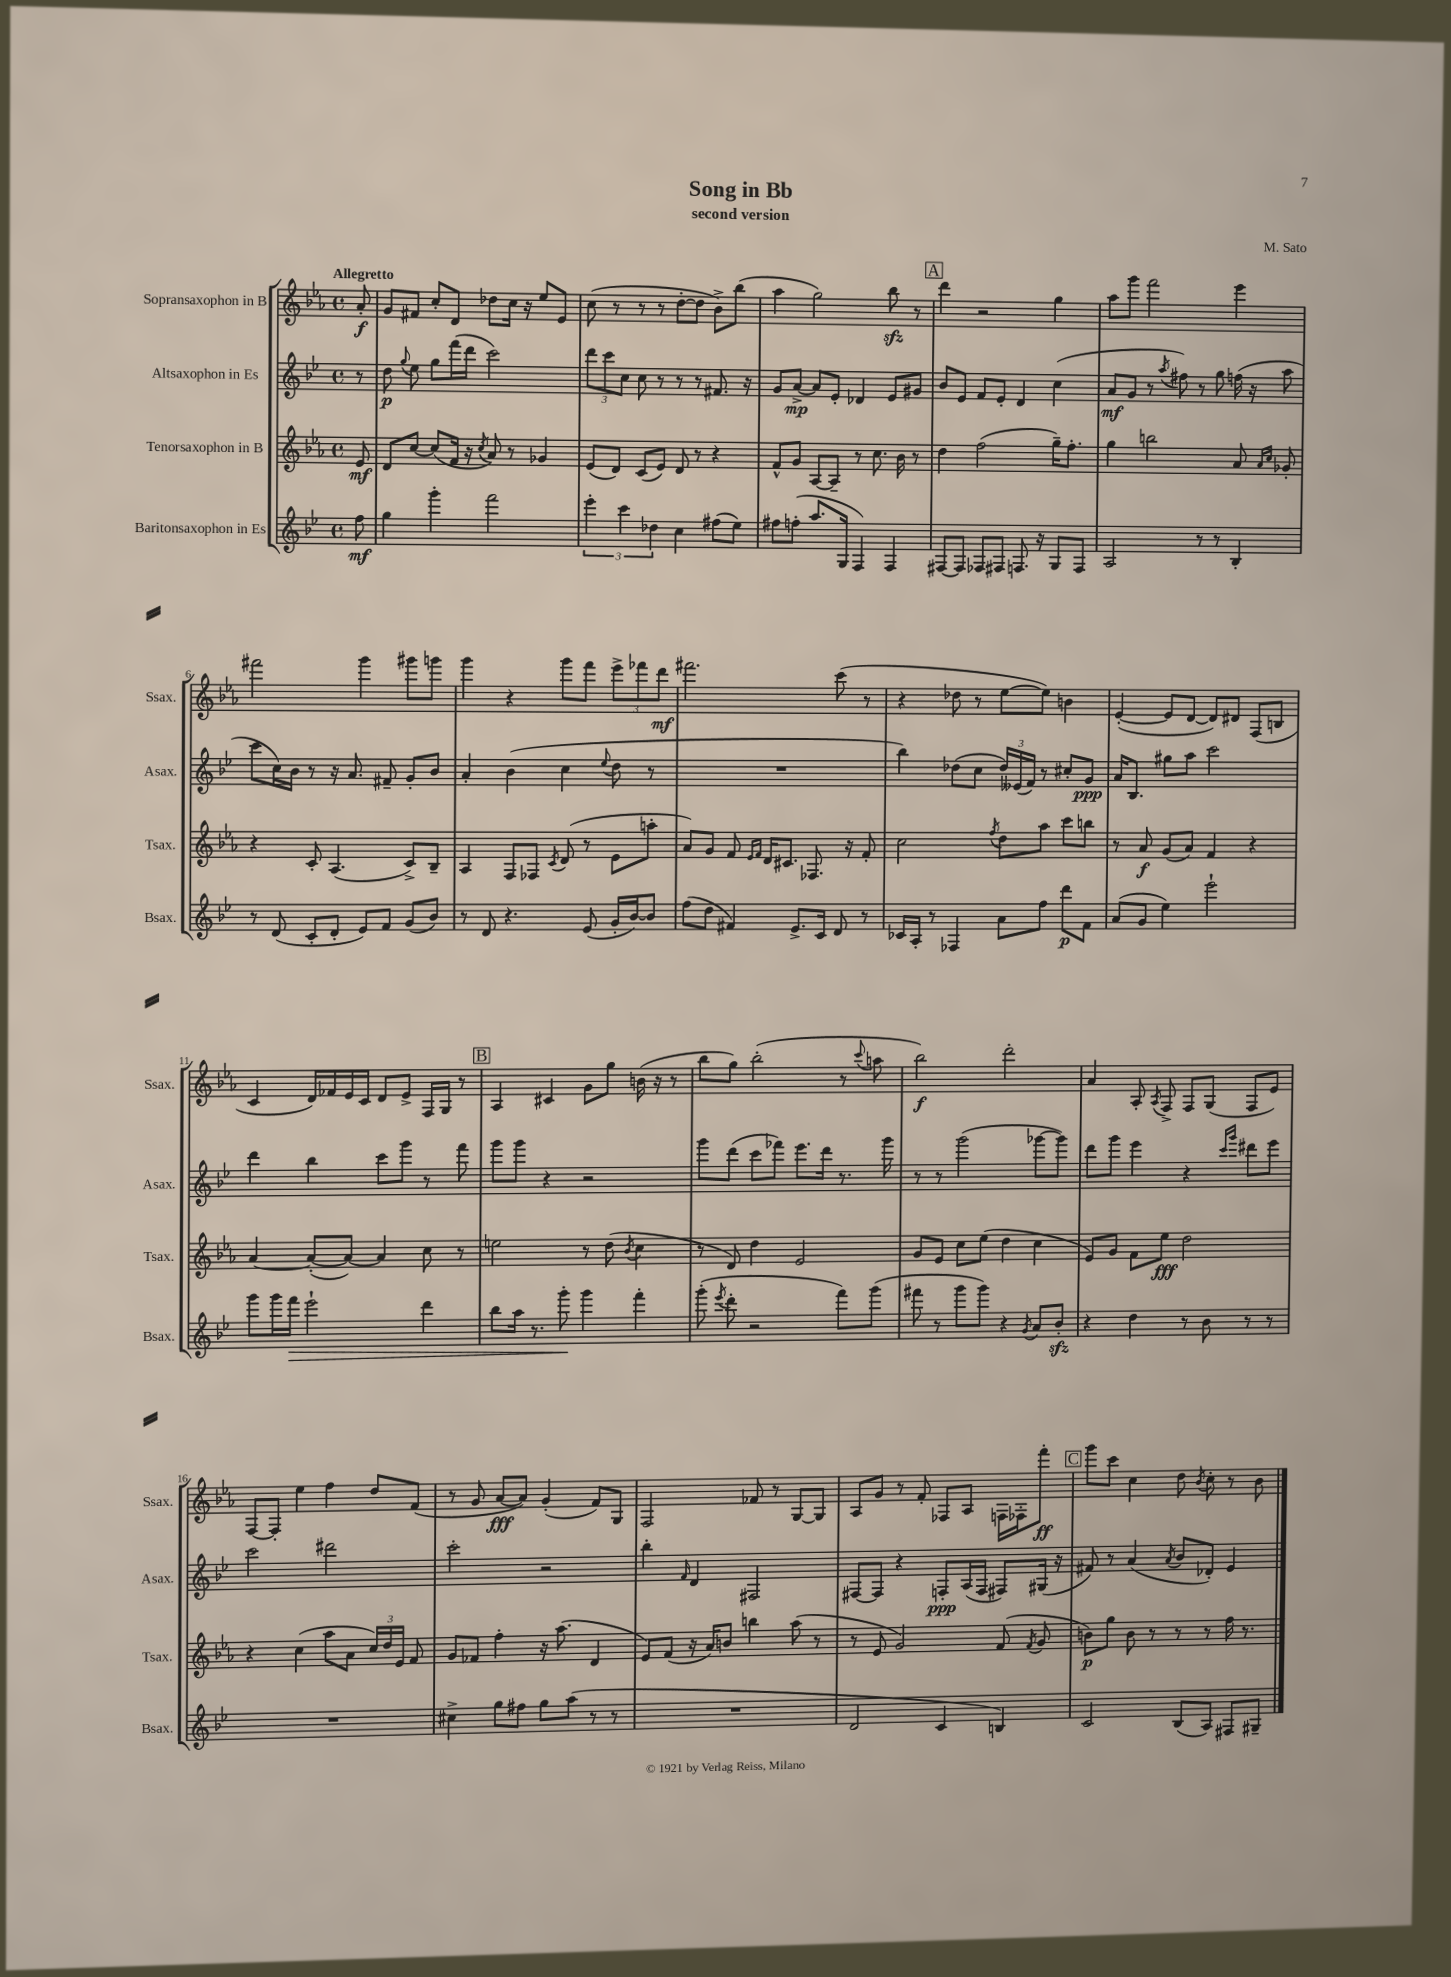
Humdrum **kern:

**kern	**kern	**kern	**kern
*staff4	*staff3	*staff2	*staff1
*clefG2	*clefG2	*clefG2	*clefG2
*k[b-e-]	*k[b-e-a-]	*k[b-e-]	*k[b-e-a-]
*M4/4	*M4/4	*M4/4	*M4/4
*met(c)	*met(c)	*met(c)	*met(c)
8ff	8e-	8r	8a-'
=	=	=	=
4gg	8d	8dd	8g
.	.	8qqgg	.
.	[8cc	8ee-	8f#
4ggg'	(8cc]	8gg	8cc'
.	16f	(16fff	8d
.	16r	16ddd	.
.	8qcc	.	.
2fff	8a-)	2ccc)	8dd-
.	8r	.	16cc
.	.	.	16r
.	4g-	.	8ee-
.	.	.	8e-
=	=	=	=
6eee-'	(8e-	12ddd	(8cc
.	.	12ccc	.
.	8d)	.	8r
6ccc	.	12cc	.
.	(8c	8cc	8r
6dd-	.	.	.
.	8e-)	8r	8r
4cc	8d	8r	[8dd'
.	8r	8r	8dd]
(8ff#	4r	8.f#	8b-^)
8ee-)	.	.	(8bb-
.	.	16r	.
=	=	=	=
8ff#	8f^^	8g	4aa-
(8ff'	8g	[8a^	.
8.aa	[8A-	8a]	2gg)
.	8A-~]	8e-'	.
16G	.	.	.
4F)	8r	4d-	.
.	8.cc	.	.
4F	.	8e-	8bb-
.	16b-	.	.
.	8r	8g#	8r
=	=	=	=
[8F#	4dd	8b-	4ddd
8F#]	.	8e-	.
8F-	(2ff	8f	2r
8F#	.	8e-'	.
8.F	.	4d	.
16r	.	.	.
8G	16gg~)	(4cc	4gg
.	8.ff'	.	.
8F	.	.	.
=	=	=	=
2A	4gg	8a	8aa-
.	.	8g	8ggg
.	2bb	8r	2fff
.	.	8qaa	.
.	.	8ff#)	.
8r	.	8r	.
8r	.	8gg	.
4B-'	8a-	(16ff	4eee-
.	.	16r	.
.	16qqa-	.	.
.	16qqcc	.	.
.	8g-'	8aa	.
=	=	=	=
8r	4r	8ccc	2fff#
(8d	.	16cc)	.
.	.	16b-	.
8c'	8c'	8r	.
8d'	(4.A-	16r	.
.	.	8.a	.
8e-)	.	.	4ggg
8f	.	8f#~	.
(8g	8c^)	8g'	8ggg#
8b-)	8B-~	8b-	8ggg
=	=	=	=
8r	4A-	4a'	4ggg
8d	.	.	.
4.r	8F	(4b-	4r
.	8F-	.	.
.	8qc	.	.
.	(8d	4cc	8ggg
(8e-	8r	.	8fff
.	.	8qqee-	.
16g'	8e-	8dd	12eee-^
[16b-)	.	.	.
.	.	.	12fff-
8b-]	8aa'	8r	.
.	.	.	12ddd
=	=	=	=
(8ff	8a-)	1r	2.fff#
8dd	8g	.	.
4f#)	8f	.	.
.	16qqe-	.	.
.	16qqf	.	.
.	16d	.	.
.	8.c#	.	.
8.e-^	.	.	.
.	8.F-	.	.
16c	.	.	.
8d	.	.	(8ccc
.	16r	.	.
8r	8f'	.	8r
=	=	=	=
16c-	2cc	4bb-)	4r
16A'	.	.	.
8r	.	.	.
4F-	.	(8dd-	8dd-
.	.	8cc	8r
.	8qff	.	.
8a	8dd	24dd-)	[8ee-
.	.	(24e--	.
.	.	24f)	.
8ff	8aa-	8r	8ee-])
8ddd	8ccc	8cc#'	4b
8f	8bb	8g	.
=	=	=	=
(8a	8r	16a	([4e-'
.	.	8.B-	.
8g	8a-	.	.
4ee-)	(8g	8gg#	8e-]
.	8a-)	8aa	[8d
2eee-`	4f	2ccc	8d])
.	.	.	8d#
.	4r	.	(8F
.	.	.	8B
=	=	=	=
8ggg	[4a-	4ddd	4c
16ggg	.	.	.
16fff	.	.	.
2eee-`	(8a-'_	4bb-	16d)
.	.	.	16f-
.	8a-_)	.	16e-
.	.	.	16c
.	4a-]	8ccc	8d
.	.	8ggg	8e-^
4ddd	8cc	8r	16F
.	.	.	16G
.	8r	8fff	8r
=	=	=	=
8bb-	2ee	8ggg	4A-
16aa	.	8ggg	.
8.r	.	.	.
.	.	4r	4c#
8ggg'	.	.	.
4ggg	8r	2r	8g
.	(8dd	.	8gg
.	8qb-	.	.
4fff'	4cc	.	(16b
.	.	.	16r
.	.	.	8r
=	=	=	=
(8ggg'	8r	8ggg	8bb-
8qeee-	.	.	.
8ddd'	8d)	(8ddd	8gg)
2r	4dd	8ccc	(2bb-'
.	.	8fff-)	.
.	2e-	8.eee-	.
.	.	16ddd	.
8fff)	.	8.r	8r
.	.	.	8qqccc
(8ggg	.	.	8aa
.	.	16ggg	.
=	=	=	=
8fff#	8g	8r	2bb-)
8r	8e-	8r	.
8ggg	8cc	(2ggg	.
8ggg)	(8ee-	.	.
4r	4dd	.	2ddd'
8qg	.	.	.
8a	4cc	[8ggg-	.
8b-'	.	8ggg-])	.
=	=	=	=
4r	8e-)	8ddd	4a-
.	8g	8ggg	.
4dd	8f	4eee-	8A-'
.	.	.	8qA-
.	8ee-	.	8F^
8r	2dd	4r	8F
8b-	.	.	(8G
.	.	16qqccc	.
.	.	16qqggg	.
8r	.	8ddd#	8F
8r	.	8eee-	8e-)
=	=	=	=
1r	4r	2ccc	[8F
.	.	.	8F']
.	(4cc	.	4ee-
.	8aa-	2ddd#	4ff
.	8a-	.	.
.	24cc)	.	8dd
.	24dd	.	.
.	24e-	.	.
.	8f	.	(8f
=	=	=	=
4cc#^	8g	2ccc'	8r
.	8f-	.	8g
8gg	4ff'	.	[8a-
8ff#	.	.	8a-])
8gg	16r	2r	(4g'
.	(8.aa-	.	.
(8aa	.	.	.
8r	4d	.	8f)
8r	.	.	8G
=	=	=	=
1r	8e-)	4bb-'	2F
.	(8f	.	.
.	.	16qqf	.
.	16r	4d	.
.	16a-)	.	.
.	8b	.	.
.	4bb	2F#	8f-
.	.	.	8r
.	(8aa-	.	[8G
.	8r	.	8G]
=	=	=	=
2d	8r	[8F#	8A-
.	8e-	8F#]	8g
.	2g)	4r	8r
.	.	.	8f'
4c	.	8F'	8F-
.	.	(16A	8A-
.	.	16F	.
4B)	(8f	8F#)	16F
.	.	.	16F-'
.	8qf	.	.
.	8g	(16G#	8fff'
.	.	16r	.
=	=	=	=
2c	8b)	8f#)	8ggg
.	8gg	8r	8ccc
.	8b	(4a	4cc
.	8r	.	.
.	.	8qa	.
(8B-	8r	8b-	8dd
.	.	.	8qb-
8A)	8r	8d-')	8cc'
8F#	16ff	4e-	8r
.	8.r	.	.
8G#~	.	.	8b-
==	==	==	==
*-	*-	*-	*-
